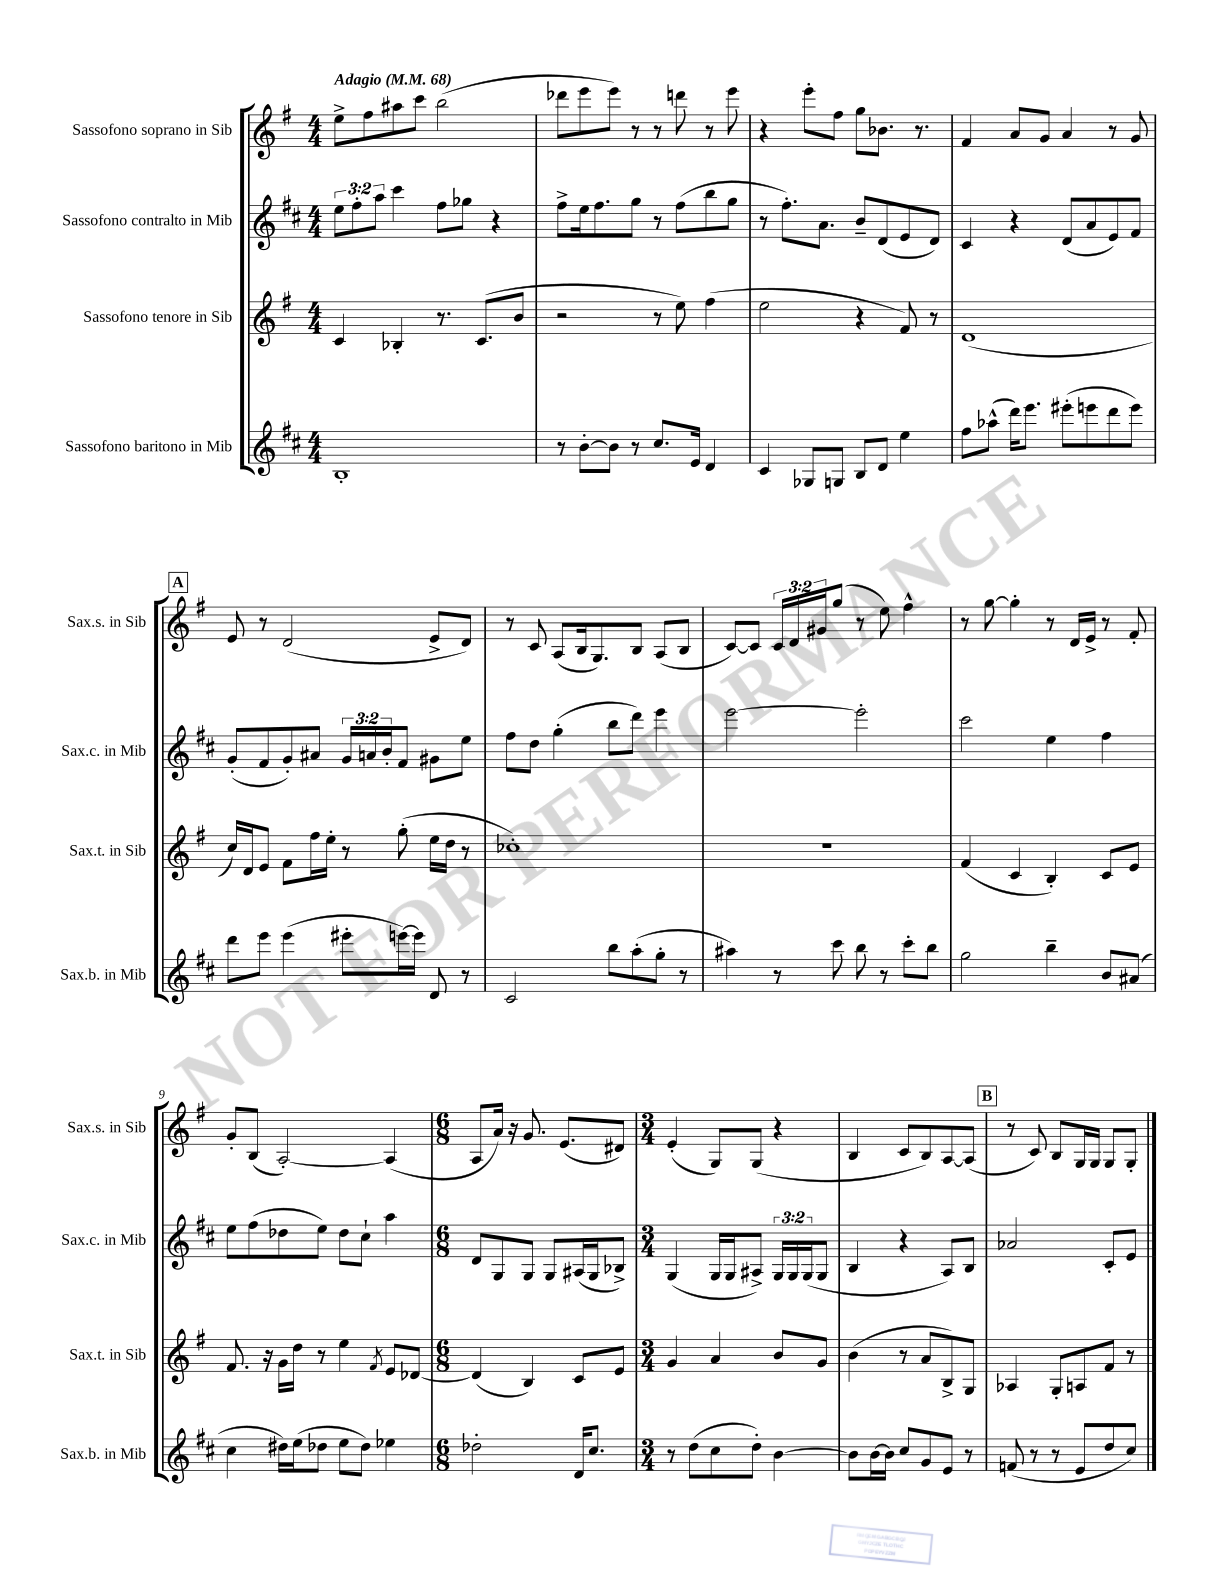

**kern	**kern	**kern	**kern
*part4	*part3	*part2	*part1
*staff4	*staff3	*staff2	*staff1
*I"Sassofono baritono in Mib	*I"Sassofono tenore in Sib	*I"Sassofono contralto in Mib	*I"Sassofono soprano in Sib
*I'Sax.b. in Mib	*I'Sax.t. in Sib	*I'Sax.c. in Mib	*I'Sax.s. in Sib
*clefG2	*clefG2	*clefG2	*clefG2
*k[f#c#]	*k[f#]	*k[f#c#]	*k[f#]
*M4/4	*M4/4	*M4/4	*M4/4
*MM68	*MM68	*MM68	*MM68
=1	=1	=1	=1
!	!	!	!LO:TX:a:B:t=Adagio
1B'	4c/	12ee\L	8ee^\L
.	.	12ff#'\	.
.	.	.	8ff#\
.	.	12aa\J	.
.	4B-X'/	4ccc#\	8aa#X\
.	.	.	8ccc\J
.	8.r	8ff#\L	(2bb\
.	.	8gg-X\J	.
.	(8.c/L	.	.
.	.	4r	.
.	8b/J	.	.
=2	=2	=2	=2
8r	2r	8ff#^\L	8ddd-X\L
[8b'\L	.	16ee\k	8eee\
.	.	8.ff#\	.
8b\J]	.	.	8eee\J)
8r	.	8gg\J	8r
8.cc#/L	8r	8r	8r
.	8ee\)	(8ff#\L	8dddn\
16e/Jk	.	.	.
4d/	(4ff#\	8bb\	8r
.	.	8gg\J	8eee\
=3	=3	=3	=3
4c#/	2ee\	8r	4r
.	.	8.ff#'\L)	.
8G-X/L	.	.	8eee'\L
.	.	8.a\J	.
8Gn/J	.	.	8ff#\J
8B/L	4r	8b~/L	8gg\L
8d/J	.	(8d/	8.b-X\J
4ee\	8f#/)	8e/	.
.	.	.	8.r
.	8r	8d/J)	.
=4	=4	=4	=4
8ff#\L	(1d	4c#/	4f#/
(8aa-X^^\J	.	.	.
16ddd\KL)	.	4r	8a/L
8.eee\J	.	.	.
.	.	.	8g/J
(8eee#X'\L	.	(8d/L	4a/
8eeen\	.	8a/	.
8ddd\	.	8e/)	8r
8eee\J)	.	8f#/J	8g/
!!LO:LB:g=z
!!LO:REH:place=s1:t=A
=5	=5	=5	=5
8ddd\L	16cc/LL)	(8g'/L	8e/
.	16d/J	.	.
8eee\J	8e/J	8f#/	8r
(4eee\	8f#\L	8g'/)	(2d/
.	16ff#\L	8a#X/J	.
.	16ee'\JJ	.	.
8eee#X'\L	8r	24g/LL	.
.	.	24an/	.
.	.	24b'/J	.
[16eeen\L)	(8gg'\	8f#/J	.
16eee\JJ]	.	.	.
8d/	16ee\LL	8g#X\L	8e^/L
.	16dd\JJ	.	.
8r	8r	8ee\J	8d/J)
=6	=6	=6	=6
2c#/	1cc-X')	8ff#\L	8r
.	.	8dd\J	8c/
.	.	(4gg'\	(8A/L
.	.	.	16B/k
.	.	.	8.G/)
8bb\L	.	8bb\L	.
(8aa'\	.	8ddd\J)	8B/J
8gg'\J	.	4eee\	(8A/L
8r	.	.	8B/J
=7	=7	=7	=7
4aa#X\)	1r	[2eee\	[8c/L)
.	.	.	8c/J]
8r	.	.	24c/LL
.	.	.	24d/
.	.	.	24g#X/J
8ccc#\	.	.	(8gg/J
8bb\	.	2eee'\]	8r
8r	.	.	8ee\)
8ccc#'\L	.	.	4ff#^^\
8bb\J	.	.	.
=8	=8	=8	=8
2gg\	(4f#/	2ccc#\	8r
.	.	.	[8gg\
.	4c/	.	4gg'\]
4bb~\	4B'/)	4ee\	8r
.	.	.	16d/LL
.	.	.	16e^/JJ
8b/L	8c/L	4ff#\	8r
(8a#X/J	8e/J	.	8f#'/
!!LO:LB:g=z
=9	=9	=9	=9
4cc#\	8.f#/	8ee\L	8g'/L
.	.	(8ff#\	(8B/J
.	16r	.	.
16dd#X\LL)	16g\LL	8dd-X\	[2A'/)
(16ee\J	16dd\JJ	.	.
8dd-X\J	8r	8ee\J)	.
8ee\L	4ee\	8dd-\L	.
8dd-\J)	.	8cc#`\J	.
.	8qf#/	.	.
4ee-X\	8e/L	4aa\	(4A/]
.	[8d-X/J	.	.
=10	=10	=10	=10
*M6/8	*M6/8	*M6/8	*M6/8
2dd-X'\	(4d-/]	8d/L	8A/L
.	.	8G/	16a/Jk)
.	.	.	16r
.	4B/)	8G/J	8.g/
.	.	8G/L	.
.	.	.	(8.e/L
16d/KL	8c/L	(16A#X/L	.
8.cc#/J	.	16G/J	.
.	8e/J	8B-X^/J)	8d#X/J)
=11	=11	=11	=11
*M3/4	*M3/4	*M3/4	*M3/4
8r	4g/	(4G/	(4e'/
(8dd\L	.	.	.
8cc#\	4a/	16G/LL	8G/L)
.	.	16G/J	.
8dd'\J)	.	8A#X^/J)	(8G/J
[4b\	8b/L	24G/LL	4r
.	.	24G/	.
.	.	(24G/J	.
.	8g/J	8G/J	.
=12	=12	=12	=12
8b\L]	(4b\	4B/	4B/
[16b\L	.	.	.
16b\JJ]	.	.	.
8cc#/L	8r	4r	8c/L
8g/	8a/L	.	8B/)
8e/J	8B^/)	8A/L)	[8A/
8r	8G/J	8B/J	(8A/J]
!!LO:REH:place=s1:t=B
=13	=13	=13	=13
(8fn/	4A-X/	2a-X/	8r
8r	.	.	8c/)
8r	8G'/L	.	8B/L
8e/L	8An/	.	16G/L
.	.	.	16G/JJ
8dd/	8f#/J	8c#'/L	8G/L
8cc#/J)	8r	8e/J	8G'/J
==	==	==	==
*-	*-	*-	*-
